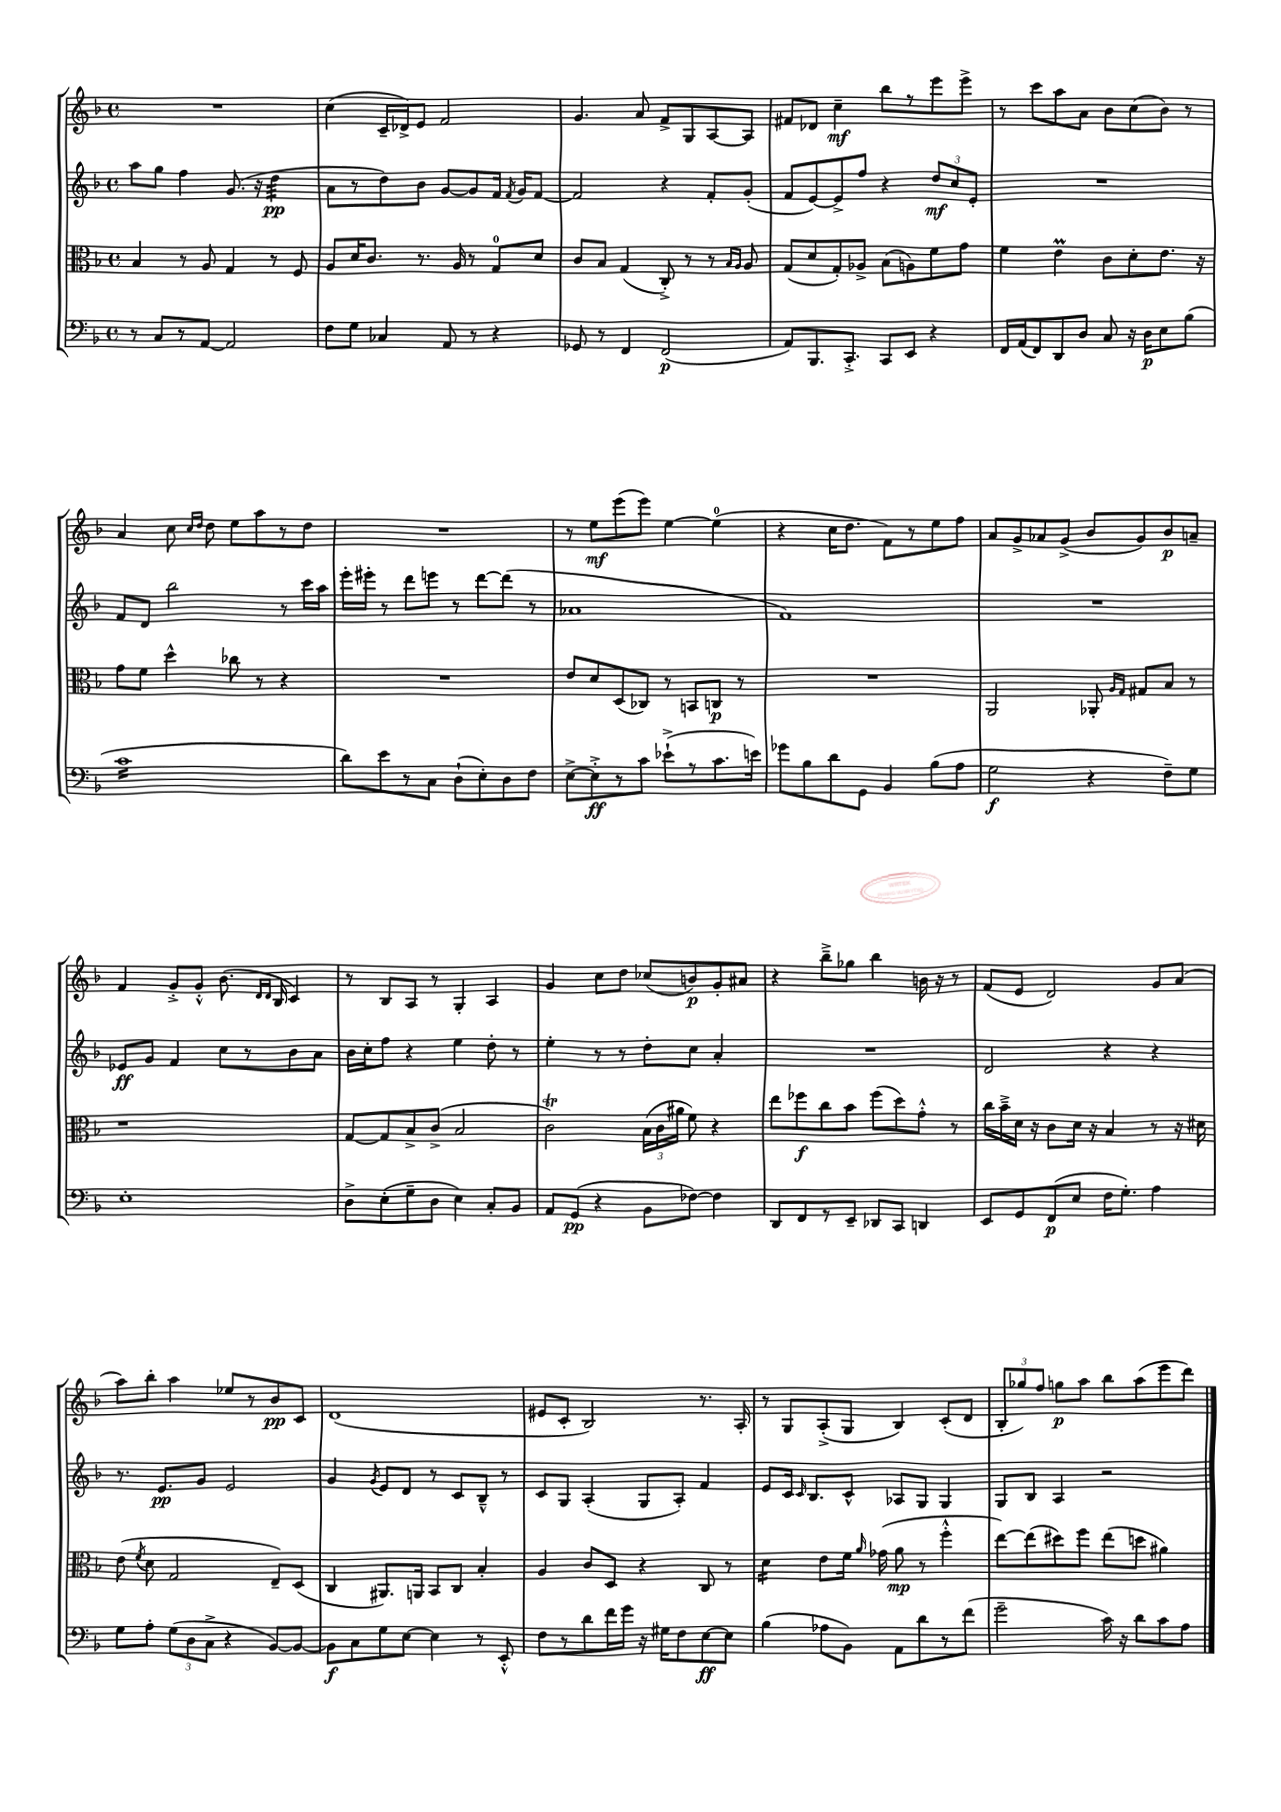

**kern	**kern	**kern	**kern
*staff4	*staff3	*staff2	*staff1
*clefF4	*clefC3	*clefG2	*clefG2
*k[b-]	*k[b-]	*k[b-]	*k[b-]
*M4/4	*M4/4	*M4/4	*M4/4
*met(c)	*met(c)	*met(c)	*met(c)
8r	4B-	8aa	1r
8C	.	8gg	.
8r	8r	4ff	.
[8AA	8A	.	.
2AA]	4G	(8.g	.
.	.	16r	.
.	8r	4dd	.
.	8F	.	.
=	=	=	=
8F	8A	8a	(4cc
8G	16d	8r	.
.	8.c	.	.
4C-	.	8dd)	16c~
.	.	.	16d-^)
.	8.r	8b-	8e
8AA	.	[8g	2f
.	16A	.	.
8r	8r	8g]	.
4r	8G	16f	.
.	.	8qf	.
.	.	16g	.
.	8d	[8f	.
=	=	=	=
8GG-	8c	2f]	4.g
8r	8B-	.	.
4FF	(4G	.	.
.	.	.	8a
(2FF	8C'^)	4r	8f^
.	8r	.	8G
.	8r	8f'	[8A
.	16qqB-	.	.
.	16qqA	.	.
.	8A	(8g'	8A]
=	=	=	=
8AA)	(8G	8f	8f#
8.BBB-	8d	[8e)	8d-
.	8G')	8e^]	4cc~
8.CC'^	.	.	.
.	8A-^	8ff	.
8CC	(8B-	4r	8bb-
8EE	8A)	.	8r
4r	8f	12dd	8eee
.	.	12cc	.
.	8g	.	8eee^
.	.	12e'	.
=	=	=	=
16FF	4f	1r	8r
(16AA	.	.	.
8FF)	.	.	8ccc
8DD	4e	.	8aa
8D	.	.	8a
8C	8c	.	8b-
16r	8d'	.	(8cc
16D	.	.	.
8E	8.e	.	8b-)
(8B-	.	.	8r
.	16r	.	.
=	=	=	=
1c	8g	8f	4a
.	8f	8d	.
.	4dd^^	2bb-	8cc
.	.	.	16qqcc
.	.	.	16qqdd
.	.	.	8dd
.	8cc-	.	8ee
.	8r	.	8aa
.	4r	8r	8r
.	.	16ccc	8dd
.	.	16aa	.
=	=	=	=
8d)	1r	16eee'	1r
.	.	16eee#'	.
8e	.	8r	.
8r	.	8ddd	.
8C	.	8eee	.
(8D`	.	8r	.
8E')	.	[8ddd	.
8D	.	(8ddd]	.
8F	.	8r	.
=	=	=	=
[8E^	8e	1a-	8r
8E'^]	8d	.	8ee
8r	(8D	.	(8eee
8c	8C-)	.	8eee)
(8e-`^	8r	.	[4ee
8r	8BB	.	.
8.c	8C	.	(4ee]
.	8r	.	.
16e)	.	.	.
=	=	=	=
8g-	1r	1f)	4r
8B-	.	.	.
8d	.	.	16cc
.	.	.	8.dd
8GG	.	.	.
4BB-	.	.	8f)
.	.	.	8r
(8B-	.	.	8ee
8A	.	.	8ff
=	=	=	=
2G	2AA	1r	8a
.	.	.	8g^
.	.	.	8a-
.	.	.	(8g^
4r	8AA-'	.	8b-
.	16qqA	.	.
.	16qqG	.	.
.	8G#	.	8g)
8F~)	8B-	.	8b-
8G	8r	.	8a~
=	=	=	=
1E'	1r	8e-	4f
.	.	8g	.
.	.	4f	8g'^
.	.	.	8g'^^
.	.	8cc	(8.b-
.	.	8r	.
.	.	.	16qqd
.	.	.	16qqd
.	.	.	16B-
.	.	8b-	4c)
.	.	8a	.
=	=	=	=
8D^	[8G	16b-	8r
.	.	16cc'	.
(8E'	8G]	8ff	8B-
8G~	8B-^	4r	8A
8D	(8c^	.	8r
4E)	2B-	4ee	4G'
8C'	.	8dd'	4A
8BB-	.	8r	.
=	=	=	=
8AA	2c)	4ee'	4g
(8GG	.	.	.
4r	.	8r	8cc
.	.	8r	8dd
8BB-	(24B-	8dd'	(8cc-
.	24c	.	.
.	24a#	.	.
[8F-)	8f)	8cc	8b)
4F-]	4r	4a'	8g'
.	.	.	8a#
=	=	=	=
8DD	8ee	1r	4r
8FF	8ff-	.	.
8r	8cc	.	8bb-~^
8EE~	8b-	.	8gg-
8DD-	(8ff-	.	4bb-
8CC	8dd)	.	.
4DD	8g'^^	.	16b
.	.	.	16r
.	8r	.	8r
=	=	=	=
8EE	16cc	2d	(8f
.	16b-~^	.	.
8GG	16d	.	8e
.	16r	.	.
(8FF	8c	.	2d)
8E	16d	.	.
.	16r	.	.
16F	4B-	4r	.
8.G')	.	.	.
4A	8r	4r	8g
.	16r	.	(8a
.	16d#	.	.
=	=	=	=
8G	(8e	8.r	8aa)
.	8qf	.	.
8A'	8d	.	8bb-'
.	.	8.e	.
(12G	2G	.	4aa
12D	.	.	.
.	.	8g	.
12C^	.	.	.
4r	.	2e	8ee-
.	.	.	8r
[8BB-)	8E~)	.	8b-
8BB-_	(8D	.	8c
=	=	=	=
8BB-]	4C	4g	(1d
8C	.	.	.
.	.	8qg	.
8G	8.AA#)	8e	.
[8E	.	8d	.
.	16AA	.	.
4E]	8BB-	8r	.
.	8C	8c	.
8r	4B-'	8B-~^^	.
8EE'^^	.	8r	.
=	=	=	=
8F	4A	8c	8e#
8r	.	8G	8c'
8d	8c	(4A'	2B-)
16f	8D	.	.
16g	.	.	.
16r	4r	8G	.
16G#	.	.	.
8F	.	8A')	.
[8E	8C	4f	8.r
8E]	8r	.	.
.	.	.	16A'
=	=	=	=
(4B-	4d	8e	8r
.	.	16c	8G
.	.	16qqc	.
.	.	8.B-	.
8A-	8e	.	(8A'^
8BB-)	16f	8c^^	8G
.	16qqa	.	.
.	(16g-	.	.
8AA	8a	8A-	4B-)
8d	8r	8G	.
8r	4ff'^^	4G	(8c'
(8f	.	.	8d
=	=	=	=
2g~	[8ee)	8G	12B-'
.	.	.	12gg-)
.	(8ee]	8B-	.
.	.	.	12ff
.	8dd#)	4A	8gg
.	8ff	.	8aa
16c)	(8ee	2r	8bb-
16r	.	.	.
8d	8dd	.	(8aa
8c	4a#)	.	8eee
8A	.	.	8ddd)
==	==	==	==
*-	*-	*-	*-
